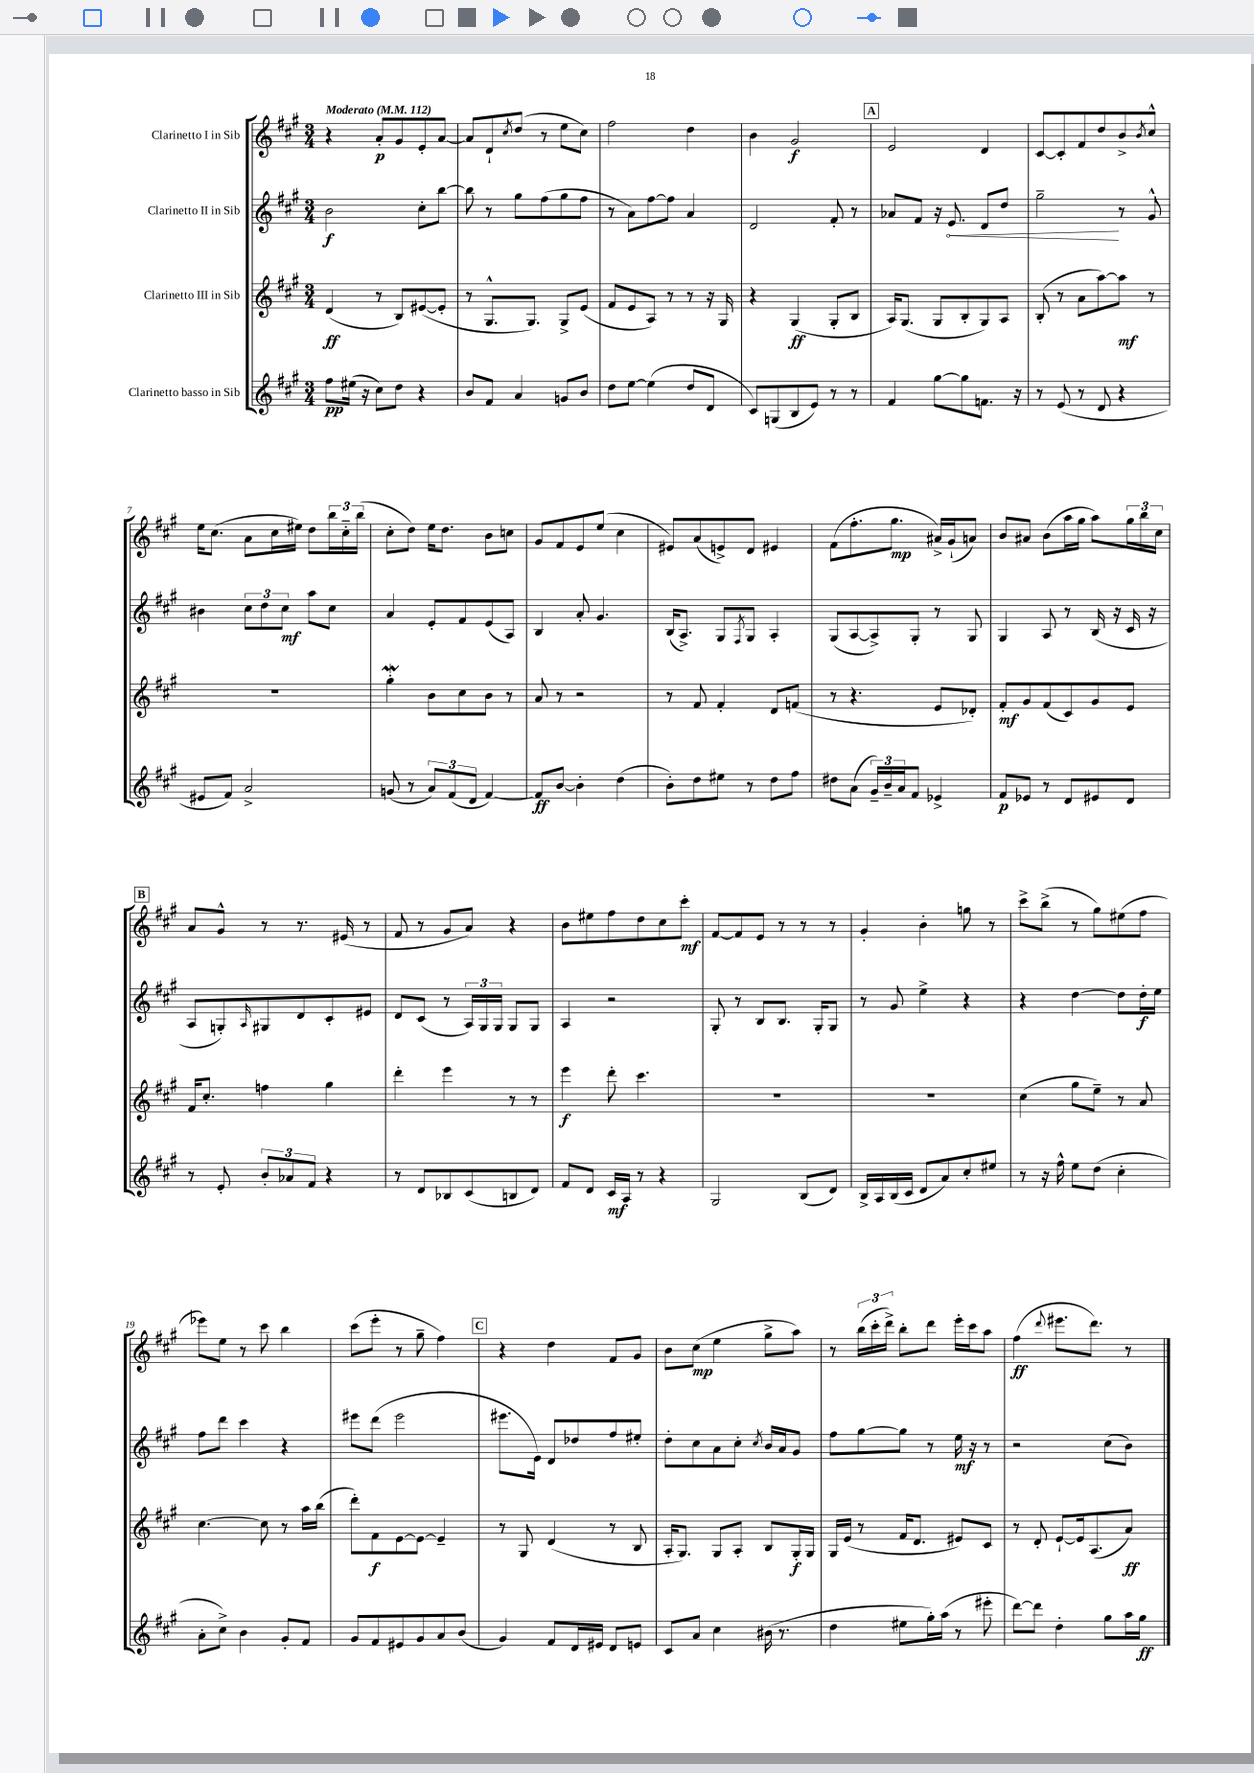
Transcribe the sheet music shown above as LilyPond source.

<<
\new StaffGroup <<
\new Staff = "s0" \with { instrumentName = "Clarinetto I in Sib" } {
    \clef treble \key a \major \numericTimeSignature \time 3/4 \tempo "Moderato" 4 = 112
    r4 a'8-.\p gis'8 e'8-. a'8~ |
    a'8 d'8-! \acciaccatura { cis''8 } d''8( r8 e''8 cis''8) |
    fis''2 d''4 |
    b'4 gis'2\f |
    \mark \markup { \box "A" } e'2 d'4 |
    cis'8~ cis'8-. fis'8 d''8 b'8-> \acciaccatura { b'8 } cis''8-^ |
    e''16 cis''8.( a'8 cis''16 eis''16) d''8 \tuplet 3/2 { b''16 cis''16-_ b''16( } |
    cis''8-. d''8) e''16 d''8. b'8 c''8 |
    gis'8 fis'8 e'8 e''8( cis''4 |
    eis'8) a'8( e'8->) d'8 eis'4 |
    fis'8( fis''8.-. gis''8.\mp ais'16->) gis'16-!( a'8) |
    b'8 ais'8 b'8( a''16 gis''16 a''8) \tuplet 3/2 { gis''16 b''16 cis''16 } |
    \mark \markup { \box "B" } a'8 gis'8-^ r8 r8. eis'16( r8 |
    fis'8 r8 gis'8 a'8) r4 |
    b'8 eis''8 fis''8 d''8 cis''8 cis'''8-.\mf |
    fis'8~ fis'8 e'8 r8 r8 r8 |
    gis'4-. b'4-. g''8 r8 |
    cis'''8-> b''8->( r8 gis''8) eis''8( fis''8 |
    ees'''8) e''8 r8 cis'''8 b''4 |
    cis'''8( e'''8-. r8 gis''8-- fis''4) |
    \mark \markup { \box "C" } r4 d''4 fis'8 gis'8 |
    b'8 cis''8\mp( e''4 gis''8-> a''8) |
    r8 \tuplet 3/2 { b''16( cis'''16-. d'''16->) } b''8-. d'''8 e'''16-. cis'''16 a''8 |
    fis''4\ff( \appoggiatura { d'''8 } eis'''8. d'''8.) r8 \bar "|." |
}
\new Staff = "s1" \with { instrumentName = "Clarinetto II in Sib" } {
    \clef treble \key a \major \numericTimeSignature \time 3/4
    b'2\f cis''8-. b''8~ |
    b''8 r8 gis''8 fis''8( gis''8 fis''8 |
    r8 a'8) fis''8~ fis''8 a'4 |
    d'2 fis'8-. r8 |
    \mark \markup { \box "A" } aes'8 fis'8 r16 \once \override Hairpin.circled-tip = ##t e'8.\< d'8 d''8 |
    gis''2--\! r8 gis'8-^ |
    bis'4 \tuplet 3/2 { cis''8 d''8 cis''8\mf } a''8 cis''8 |
    a'4 e'8-. fis'8 e'8( a8) |
    b4 a'8-. gis'4. |
    b16( a8.->) gis8 \acciaccatura { fis8 } gis8 a4-. |
    gis8( a8~ a8->) gis8-. r8 gis8 |
    gis4 a8 r8 b16( r16 cis'16 r16 |
    \mark \markup { \box "B" } a8 g8-.) \grace { a16 } gis8 d'8 cis'8-. eis'8 |
    d'8 cis'8( r8 \tuplet 3/2 { a16) gis16 gis16 } gis8 gis8 |
    a4 r2 |
    gis8-. r8 b8 b8. gis16-. gis8 |
    r8 gis'8 e''4-> r4 |
    r4 d''4~ d''8 d''16-.\f e''16 |
    fis''8 d'''8 cis'''4 r4 |
    eis'''8 d'''8( eis'''2 |
    \mark \markup { \box "C" } eis'''8. e'16) d'8 des''8 fis''8 eis''8-. |
    d''8-. cis''8 a'8 cis''8-. \acciaccatura { cis''8 } b'16 a'16 gis'8 |
    fis''8 gis''8~ gis''8 r8 e''16\mf r16 r8 |
    r2 cis''8( b'8) \bar "|." |
}
\new Staff = "s2" \with { instrumentName = "Clarinetto III in Sib" } {
    \clef treble \key a \major \numericTimeSignature \time 3/4
    d'4\ff( r8 b8) eis'8~( eis'8-. |
    r8 gis8.-^ gis8.) gis8-> e'8( |
    fis'8 e'8 a8) r8 r8 r16 gis16 |
    r4 gis4\ff( gis8-. b8 |
    \mark \markup { \box "A" } a16) gis8.( gis8 b8-. gis8) a8 |
    b8-.( r8 a'8 a''8~) a''8\mf r8 |
    R2. |
    gis''4-.\mordent b'8 cis''8 b'8 r8 |
    a'8 r8 r2 |
    r8 fis'8 fis'4-. d'8 f'8( |
    r8 r4. e'8 des'8-.) |
    fis'8-.\mf gis'8 fis'8( cis'8) gis'8 e'8 |
    \mark \markup { \box "B" } fis'16 cis''8.-. f''4 gis''4 |
    d'''4-. e'''4 r8 r8 |
    e'''4\f d'''8-. cis'''4. |
    R2. |
    R2. |
    cis''4( gis''8 e''8--) r8 a'8 |
    cis''4.~ cis''8 r8 a''16 b''16( |
    d'''8-.) fis'8\f e'8~ e'8~ e'4-- |
    \mark \markup { \box "C" } r8 gis8 d'4( r8 b8 |
    a16-. gis8.) gis8 a8-. b8 gis16-.\f gis16 |
    gis16 e'16( r8 fis'16 d'8. eis'8) cis'8 |
    r8 d'8-. e'8~-! e'16 a8.( a'8\ff) \bar "|." |
}
\new Staff = "s3" \with { instrumentName = "Clarinetto basso in Sib" } {
    \clef treble \key a \major \numericTimeSignature \time 3/4
    fis''8\pp eis''16( r16 cis''8) d''8 r4 |
    b'8 fis'8 a'4 g'8 b'8 |
    d''8 e''8~ e''4( d''8 d'8 |
    cis'8) g8( b8 e'8) r8 r8 |
    \mark \markup { \box "A" } fis'4 gis''8~ gis''8 f'8. r16 |
    r8 e'8( r8 d'8 r4 |
    eis'8 fis'8) a'2-> |
    g'8( r8 \tuplet 3/2 { a'8) fis'8( d'8 } fis'4~) |
    fis'8\ff b'8~ b'4-. d''4( |
    b'8-.) d''8 eis''8 r8 d''8 fis''8 |
    dis''8 a'8( \tuplet 3/2 { gis'16--) b'16-- a'16 } fis'8 ees'4-> |
    fis'8\p ees'8 r8 d'8 eis'8 d'8 |
    \mark \markup { \box "B" } r8 e'8-. \tuplet 3/2 { b'8-. aes'8 fis'8 } r4 |
    r8 d'8 bes8 cis'8( b8 d'8) |
    fis'8 d'8 cis'16\mf a16 r8 r4 |
    gis2 b8( d'8) |
    b16-> a16 b16( cis'16 d'8 a'8) cis''8-. eis''8 |
    r8 r16 fis''16-^ e''8 d''8( cis''4-. |
    a'8-. cis''8->) b'4 gis'8-. fis'8 |
    gis'8 fis'8 eis'8 gis'8 a'8 b'8( |
    \mark \markup { \box "C" } gis'4) fis'8 d'16 eis'16 d'8 e'8 |
    cis'8 a'8 cis''4 bis'16( r8. |
    d''4 eis''8 gis''16-.) a''16( r8 eis'''8-. |
    d'''8~) d'''8 d''4-. gis''8 a''16 gis''16\ff \bar "|." |
}
>>
>>
